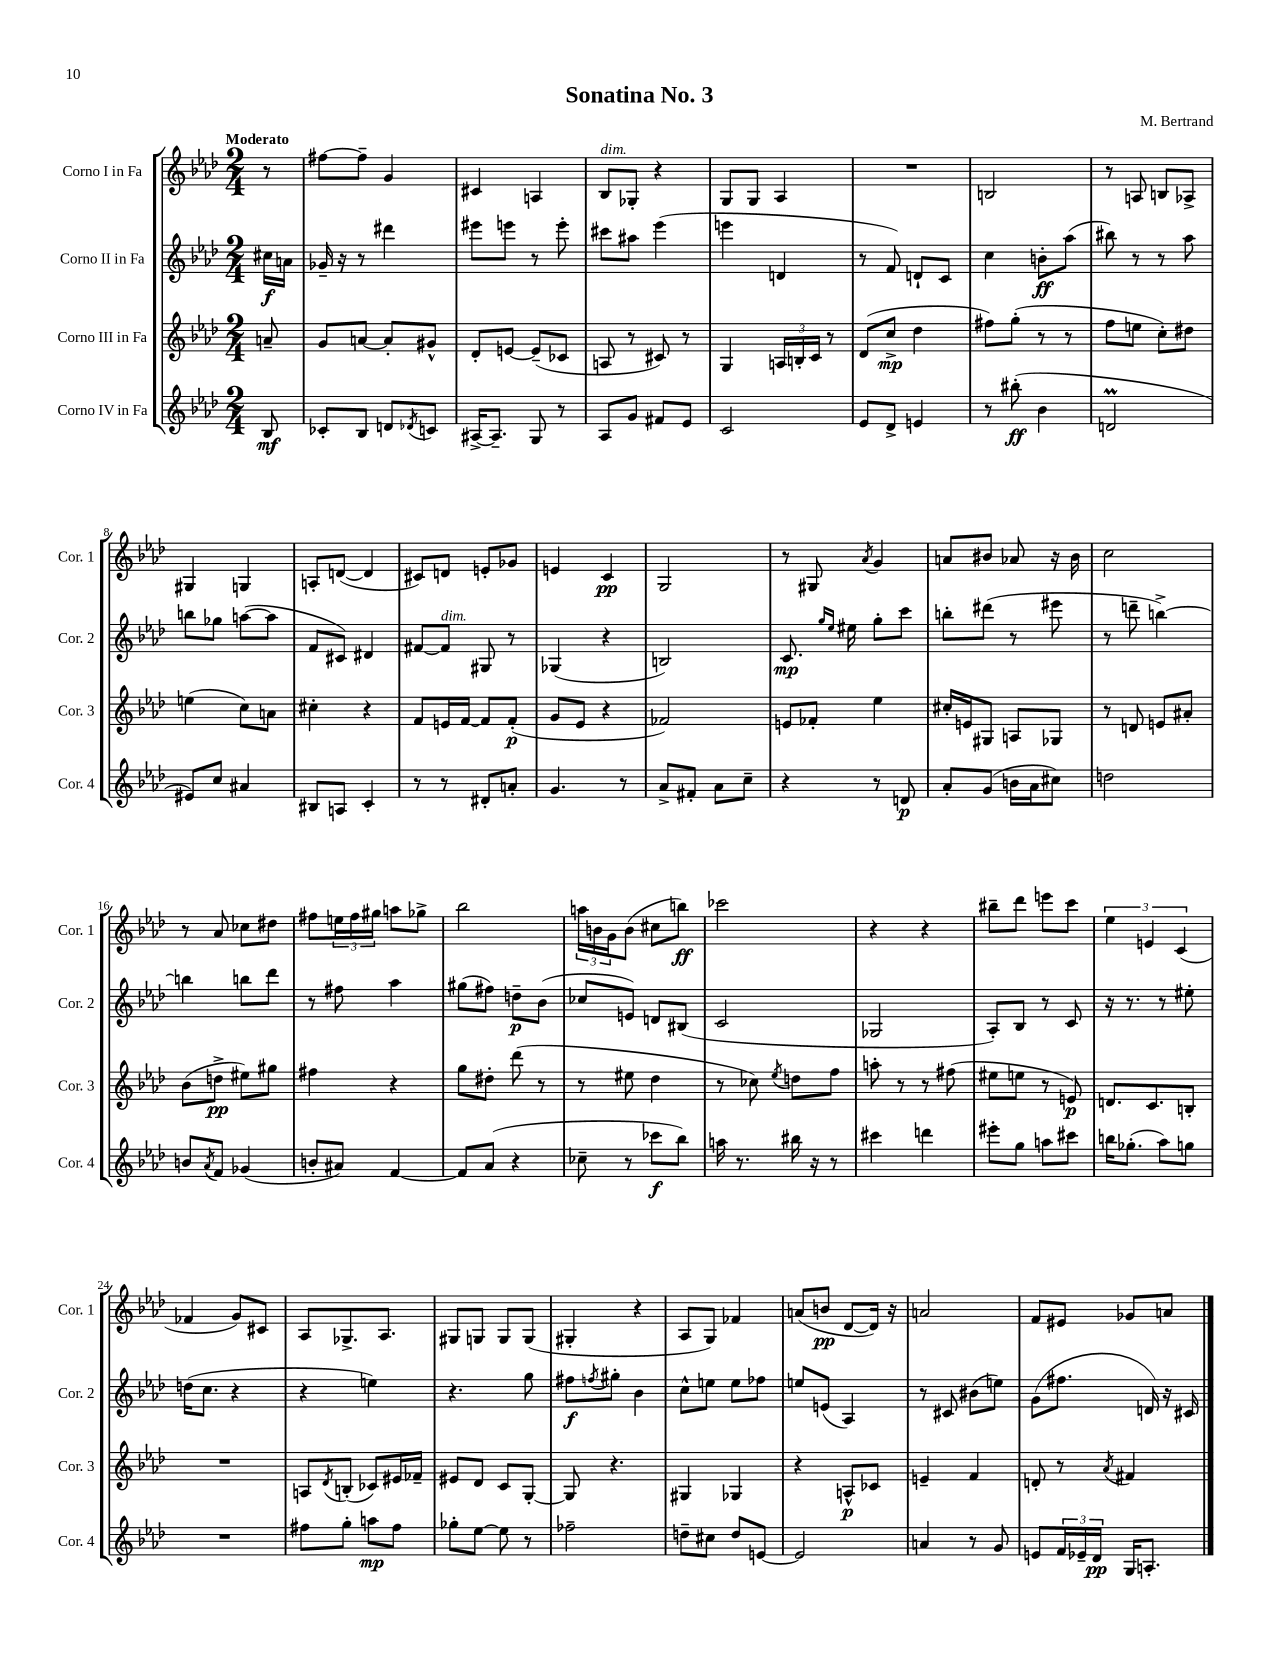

**kern	**kern	**kern	**kern
*staff4	*staff3	*staff2	*staff1
*clefG2	*clefG2	*clefG2	*clefG2
*k[b-e-a-d-]	*k[b-e-a-d-]	*k[b-e-a-d-]	*k[b-e-a-d-]
*M2/4	*M2/4	*M2/4	*M2/4
8B-/	8a~/	16cc#\LL	8r
.	.	16a\JJ	.
=	=	=	=
8c-'/L	8g/L	16g-~/	[8ff#\L
.	.	16r	.
8B-/J	[8a/J	8r	8ff#~\]J
8d/L	8a'/]L	4ddd#\	4g/
8qd-/	.	.	.
8c/J	8g#^^/J	.	.
=	=	=	=
[16A#^/LK	8d-'/L	8eee#\L	4c#/
8.A#~/]J	.	.	.
.	[8e/J	8eee\J	.
8G/	(8e~/]L	8r	4A/
8r	8c-/J	8eee'\	.
=	=	=	=
8A-/L	8A/	8ccc#\L	8B-/L
8g/J	8r	8aa#\J	8G-'/J
8f#/L	8c#/)	(4eee-\	4r
8e-/J	8r	.	.
=	=	=	=
2c/	4G/	4eee\	8G/L
.	.	.	8G/J
.	24A/LL	4d/	4A-/
.	24B'/	.	.
.	24c/JJ	.	.
.	8r	.	.
=	=	=	=
8e-/L	(8d-/L	8r	2r
8d-^/J	8cc^/J	8f/)	.
4e/	4dd-\	8d`/L	.
.	.	8c/J	.
=	=	=	=
8r	8ff#\L)	4cc\	2B/
(8bb#'\	(8gg'\J	.	.
4b-\	8r	8b'\L	.
.	8r	(8aa-\J	.
=	=	=	=
2d/	8ff\L	8bb#\)	8r
.	8ee\J	8r	8A/
.	8cc'\L)	8r	8B/L
.	8dd#\J	8aa-\	8A-^/J
=	=	=	=
8e#/L)	(4ee\	8bb\L	4G#/
8cc/J	.	8gg-\J	.
4a#/	8cc\L)	([8aa\L	4G/
.	8a\J	8aa\]J	.
=	=	=	=
8B#/L	4cc#'\	8f/L	8A'/L
8A/J	.	8c#/J)	([8d/J
4c'/	4r	4d#/	4d/]
=	=	=	=
8r	8f/L	[8f#/L	8c#/L)
8r	16e/L	8f#/]J	8d/J
.	[16f/JJ	.	.
8d#'/L	8f/]L	8G#/	8e'/L
8a'/J	(8f'/J	8r	8g-/J
=	=	=	=
4.g/	8g/L	(4G-/	4e/
.	8e-/J	.	.
.	4r	4r	4c/
8r	.	.	.
=	=	=	=
8a-^/L	2f-/)	2B/)	2G/
8f#'/J	.	.	.
8a-\L	.	.	.
8cc~\J	.	.	.
=	=	=	=
4r	8e/L	8.c/	8r
.	8f-'/J	.	8G#/
.	.	16qqgg/LL	.
.	.	16qqee-/JJ	.
.	.	16ee#\	.
.	.	.	8qa-/
8r	4ee-\	8gg'\L	4g/
8d/	.	8ccc\J	.
=	=	=	=
8a-'/L	16cc#'/LL	8bb'\L	8a/L
.	16e/J	.	.
(8g/J	8G#/J	(8ddd#\J	8b#/J
16b\LL	8A/L	8r	8a-/
16a-\J	.	.	.
8cc#\J)	8G-/J	8eee#\	16r
.	.	.	16b#\
=	=	=	=
2dd\	8r	8r	2cc\
.	8d/	8ddd~\	.
.	8e/L	[4bb^\)	.
.	8a#'/J	.	.
=	=	=	=
8b/L	(8b-\L	4bb\]	8r
8qa-/	.	.	.
8f/J	8dd^\J	.	8a-/
(4g-/	8ee#\L)	8bb\L	8cc-\L
.	8gg#\J	8ddd-\J	8dd#\J
=	=	=	=
8b'/L	4ff#\	8r	8ff#\L
8a#/J)	.	8ff#\	24ee\L
.	.	.	24ff#\
.	.	.	24gg#\JJ
[4f/	4r	4aa-\	8aa\L
.	.	.	8gg-^\J
=	=	=	=
8f/]L	8gg\L	(8gg#\L	2bb-\
(8a-/J	8dd#'\J	8ff#\J)	.
4r	(8ddd-\	8dd~\L	.
.	8r	(8b-\J	.
=	=	=	=
8cc-~\	8r	8cc-/L	24aa\LL
.	.	.	24b\
.	.	.	24g\J
8r	8ee#\	8e/J)	(8b\J
8ccc-\L	4dd-\	8d/L	8cc#\L
8bb-\J)	.	(8B#/J	8bb\J)
=	=	=	=
16aa\	8r	2c/	2ccc-\
8.r	.	.	.
.	8cc-\)	.	.
.	8qee-/	.	.
16bb#\	8dd\L	.	.
16r	.	.	.
8r	8ff\J	.	.
=	=	=	=
4ccc#\	8aa'\	2G-/	4r
.	8r	.	.
4ddd\	8r	.	4r
.	(8ff#\	.	.
=	=	=	=
8eee#'\L	8ee#\L	8A-'/L)	8bb#~\L
8gg\J	8ee\J	8B-/J	8ddd-\J
8aa\L	8r	8r	8eee\L
8ccc#\J	8e/)	8c/	8ccc\J
=	=	=	=
16bb\LK	8.d/L	16r	6ee-\
(8.gg-'\J	.	8.r	.
.	.	.	6e/
.	8.c/	.	.
8aa-\L)	.	8r	.
.	.	.	(6c/
8gg\J	8B'/J	8ee#'\	.
=	=	=	=
2r	2r	(16dd\LK	4f-/
.	.	8.cc\J	.
.	.	4r	8g/L)
.	.	.	8c#/J
=	=	=	=
8ff#\L	8A/L	4r	8A-/L
.	8qd-/	.	.
8gg'\J	(8B'/J	.	8.G-^/
8aa\L	8c-/L)	4ee\)	.
.	.	.	8.A-/J
8ff#\J	16e#/L	.	.
.	16f-~/JJ	.	.
=	=	=	=
8gg-'\L	8e#/L	4.r	8G#/L
[8ee-\J	8d-/J	.	8G/J
8ee-\]	8c/L	.	8G/L
8r	[8G'/J	8gg\	(8G/J
=	=	=	=
2ff-~\	8G/]	8ff#\L	4G#'/
.	.	8qff/	.
.	4.r	8gg#'\J	.
.	.	4b-\	4r
=	=	=	=
8dd~\L	4G#/	8cc^^\L	8A-/L
8cc#\J	.	8ee\J	8G/J)
8dd/L	4G-/	8ee\L	4f-/
[8e/J	.	8ff-\J	.
=	=	=	=
2e/]	4r	8ee/L	(8a/L
.	.	(8e/J	8b/J
.	8A^^/L	4A-/)	[8d-/L
.	8c-/J	.	16d-/]Jk)
.	.	.	16r
=	=	=	=
4a/	4e~/	8r	2a/
.	.	8c#/	.
8r	4f/	(8b#\L	.
8g/	.	8ee\J)	.
=	=	=	=
8e/L	8d'/	(8g\L	8f/L
24f/L	8r	8.ff#\J	8e#/J
24e-~/	.	.	.
24d-/JJ	.	.	.
.	8qa-/	.	.
16G/LK	4f#/	.	8g-/L
8.A'/J	.	16d/)	.
.	.	16r	8a/J
.	.	16c#/	.
==	==	==	==
*-	*-	*-	*-
